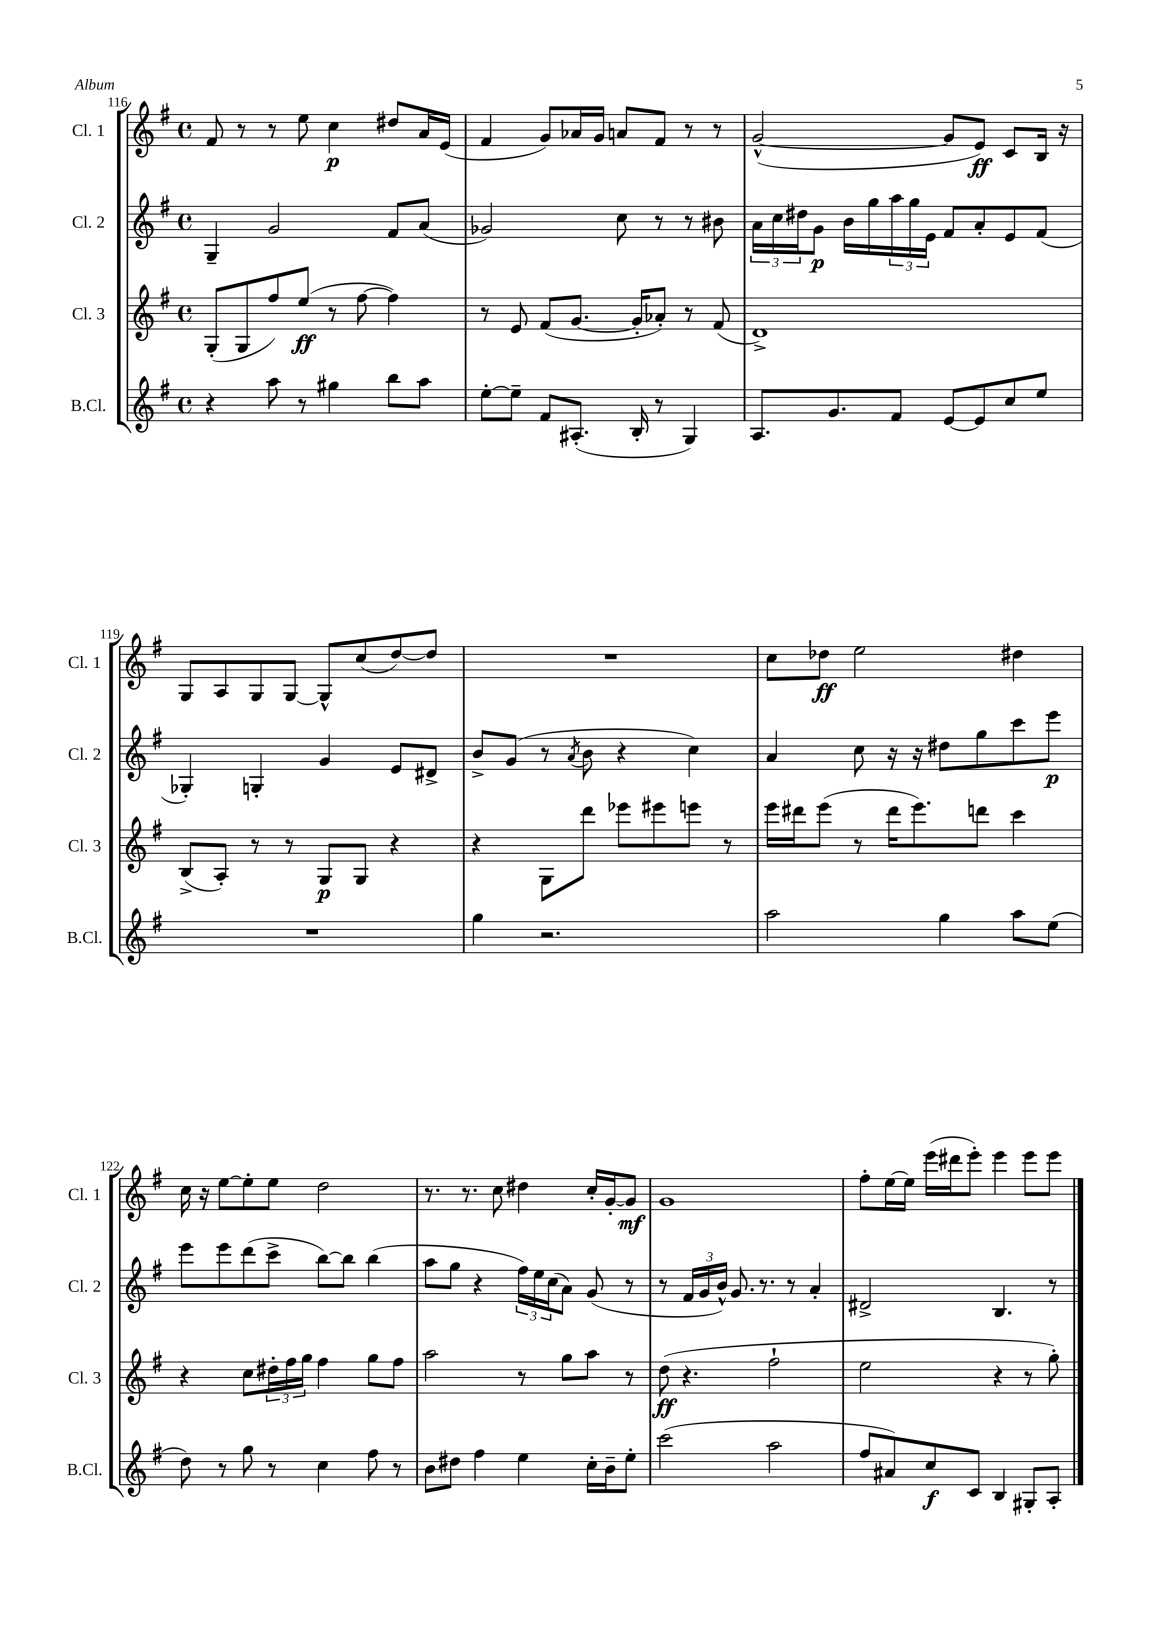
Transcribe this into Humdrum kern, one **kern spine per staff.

**kern	**kern	**kern	**kern
*staff4	*staff3	*staff2	*staff1
*clefG2	*clefG2	*clefG2	*clefG2
*k[f#]	*k[f#]	*k[f#]	*k[f#]
*M4/4	*M4/4	*M4/4	*M4/4
*met(c)	*met(c)	*met(c)	*met(c)
4r	(8G'/L	4G~/	8f#/
.	8G/	.	8r
8aa\	8ff#/)	2g/	8r
8r	(8ee/J	.	8ee\
4gg#\	8r	.	4cc\
.	[8ff#\	.	.
8bb\L	4ff#\])	8f#/L	8dd#/L
8aa\J	.	(8a/J	16a/L
.	.	.	(16e/JJ
=	=	=	=
[8ee'\L	8r	2g-/)	4f#/
8ee~\]J	8e/	.	.
8f#/L	(8f#/L	.	8g/L)
(8.A#'/J	[8.g/J	.	16a-/L
.	.	.	16g/JJ
.	.	8cc\	8a/L
16B'/	16g'/]LK	.	.
8r	8a-'/J)	8r	8f#/J
4G/)	8r	8r	8r
.	(8f#/	8b#\	8r
=	=	=	=
8.A/L	1d^)	24a\LL	([2g^^/
.	.	24cc\	.
.	.	24dd#\J	.
.	.	8g\J	.
8.g/	.	.	.
.	.	16b\LL	.
.	.	16gg\	.
8f#/J	.	24aa\	.
.	.	24gg\	.
.	.	24e\JJ	.
[8e/L	.	8f#/L	8g/]L
8e/]	.	8a'/	8e/J)
8cc/	.	8e/	8c/L
8ee/J	.	(8f#/J	16B/Jk
.	.	.	16r
=	=	=	=
1r	(8B^/L	4G-'/)	8G/L
.	8A'/J)	.	8A/
.	8r	4G'/	8G/
.	8r	.	[8G/J
.	8G/L	4g/	8G^^/]L
.	8G/J	.	(8cc/
.	4r	8e/L	[8dd/)
.	.	8d#^/J	8dd/]J
=	=	=	=
4gg\	4r	8b^/L	1r
.	.	(8g/J	.
2.r	8G\L	8r	.
.	.	8qa/	.
.	8ddd\J	8b\	.
.	8eee-\L	4r	.
.	8eee#\	.	.
.	8eee\J	4cc\)	.
.	8r	.	.
=	=	=	=
2aa\	16eee\LL	4a/	8cc\L
.	16ddd#\J	.	.
.	(8eee\J	.	8dd-\J
.	8r	8cc\	2ee\
.	16ddd#\LK	16r	.
.	8.eee\)	16r	.
4gg\	.	8dd#\L	.
.	8ddd\J	8gg\	.
8aa\L	4ccc\	8ccc\	4dd#\
(8ee\J	.	8eee\J	.
=	=	=	=
8dd\)	4r	8eee\L	16cc\
.	.	.	16r
8r	.	8eee\	[8ee\L
8gg\	8cc\L	(8ddd\	8ee'\]
8r	24dd#'\L	8ccc^\J	8ee\J
.	24ff#\	.	.
.	24gg\JJ	.	.
4cc\	4ff#\	[8bb\L)	2dd\
.	.	8bb\]J	.
8ff#\	8gg\L	(4bb\	.
8r	8ff#\J	.	.
=	=	=	=
8b\L	2aa\	8aa\L	8.r
8dd#\J	.	8gg\J	.
.	.	.	8.r
4ff#\	.	4r	.
.	.	.	8cc\
4ee\	8r	24ff#\LL)	4dd#\
.	.	24ee\	.
.	.	(24cc\J	.
.	8gg\L	8a\J)	.
16cc'\LL	8aa\J	(8g/	16cc'/LL
16b~\J	.	.	[16g'/J
8ee'\J	8r	8r	8g/]J
=	=	=	=
(2ccc\	(8dd\	8r	1g
.	4.r	24f#/LL	.
.	.	24g/	.
.	.	24b^^/JJ)	.
.	.	8.g/	.
.	.	8.r	.
2aa\	2ff#`\	.	.
.	.	8r	.
.	.	4a'/	.
=	=	=	=
8ff#/L	2ee\	2d#^/	8ff#'\L
8a#/)	.	.	[16ee\L
.	.	.	16ee\]JJ
8cc/	.	.	(16eee\LL
.	.	.	16ddd#\J
8c/J	.	.	8eee'\J)
4B/	4r	4.B/	4eee\
8G#'/L	8r	.	8eee\L
8A'/J	8gg'\)	8r	8eee\J
==	==	==	==
*-	*-	*-	*-
